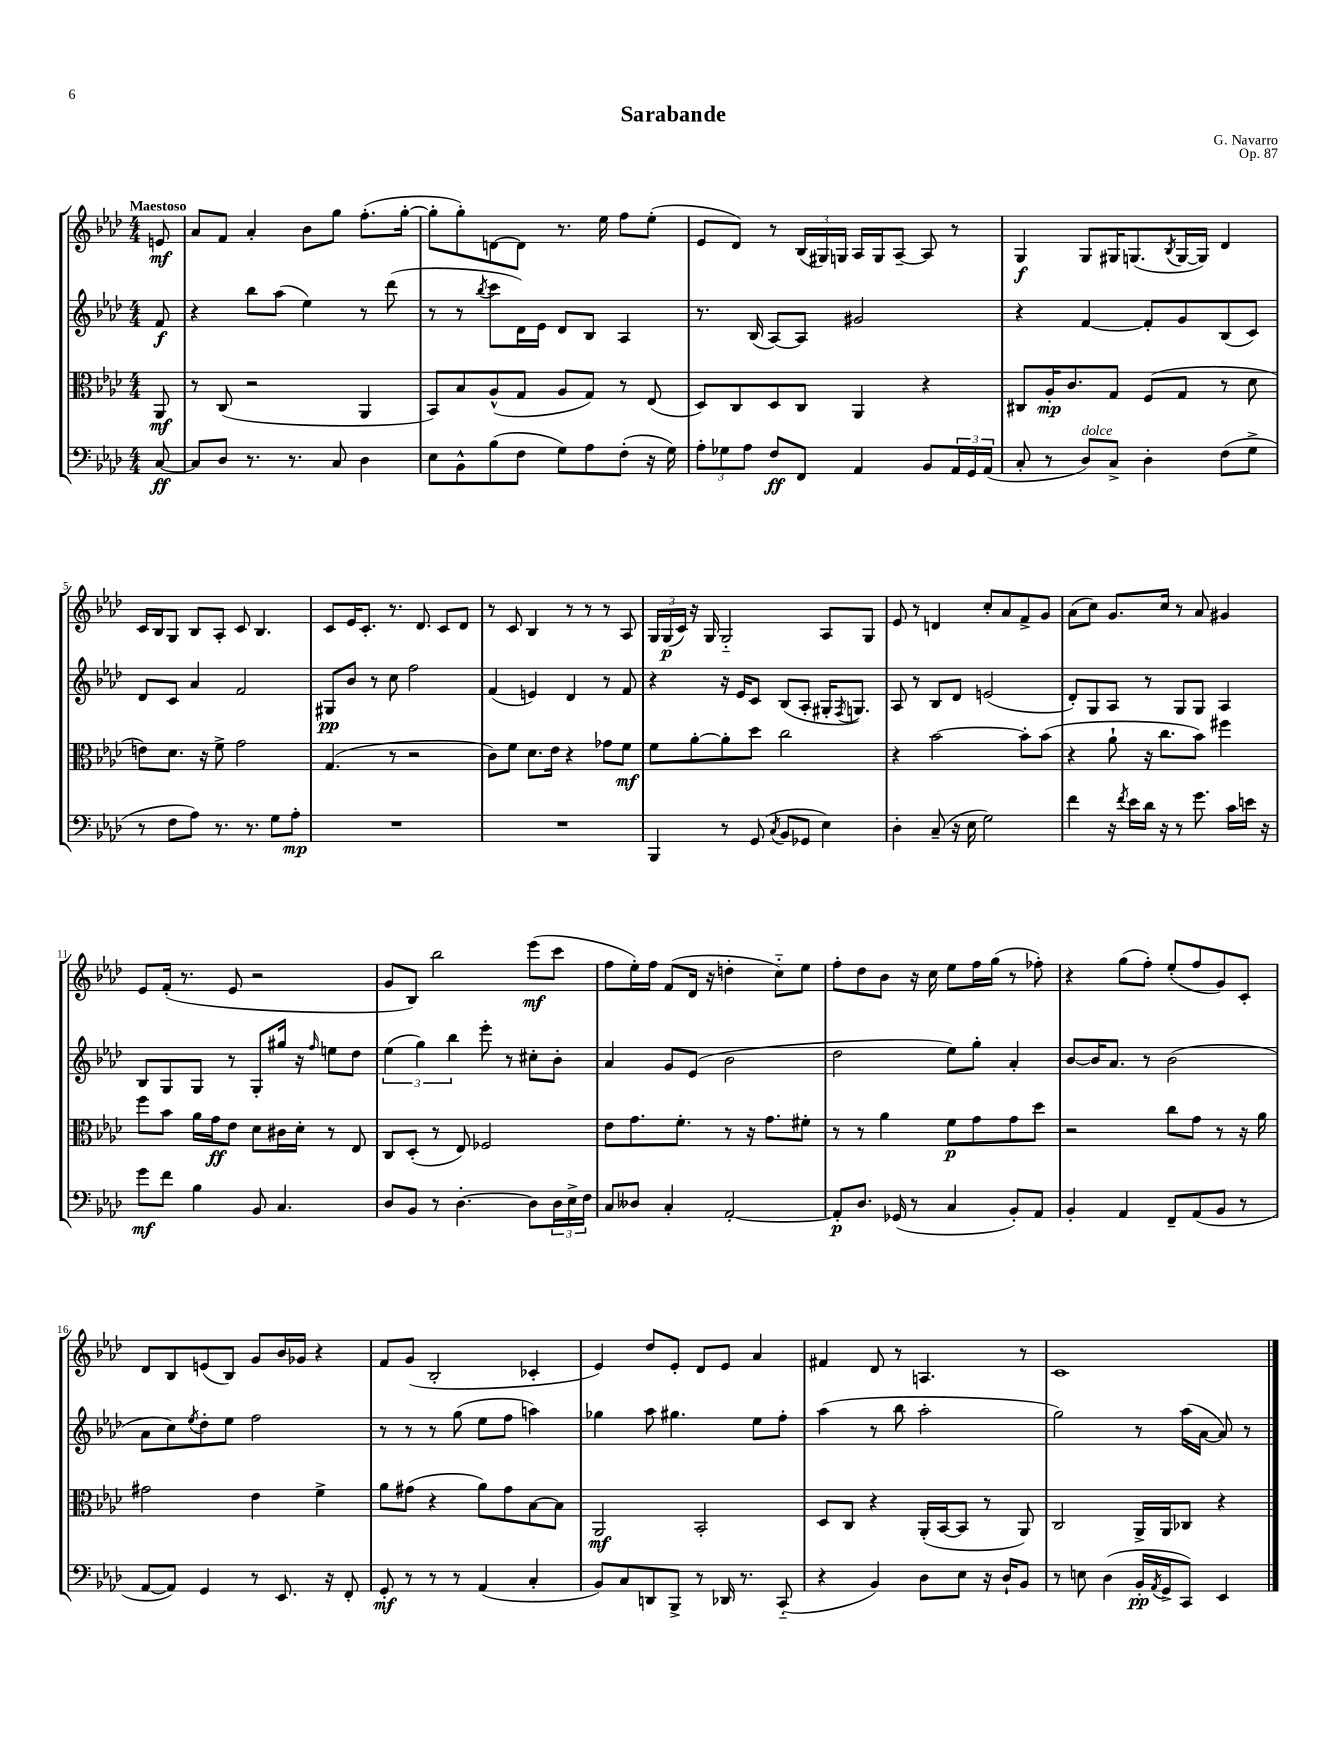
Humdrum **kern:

**kern	**kern	**kern	**kern
*staff4	*staff3	*staff2	*staff1
*clefF4	*clefC3	*clefG2	*clefG2
*k[b-e-a-d-]	*k[b-e-a-d-]	*k[b-e-a-d-]	*k[b-e-a-d-]
*M4/4	*M4/4	*M4/4	*M4/4
[8C/	8AA-/	8f/	8e/
=	=	=	=
8C/]L	8r	4r	8a-/L
8D-/J	(8C/	.	8f/J
8.r	2r	8bb-\L	4a-'/
.	.	(8aa-\J	.
8.r	.	.	.
.	.	4ee-\)	8b-\L
8C/	.	.	8gg\J
4D-\	4AA-/	8r	(8.ff'\L
.	.	(8ddd-\	.
.	.	.	[16gg'\Jk
=	=	=	=
8E-\L	8BB-/L)	8r	8gg'\]L
8BB-^^\	8B-/	8r	8gg'\)
.	.	8qbb-/	.
(8B-\	(8A-^^/	8ccc\L	[8d\
8F\J	8G/J	16d-\L)	8d\]J
.	.	16e-\JJ	.
8G\L)	8A-/L	8d-/L	8.r
8A-\	8G/J)	8B-/J	.
.	.	.	16ee-\
(8F'\J	8r	4A-/	8ff\L
16r	(8E-/	.	(8ee-'\J
16G\)	.	.	.
=	=	=	=
12A-'\L	8D-/L)	8.r	8e-/L
12G-\	.	.	.
.	8C/	.	8d-/J)
12A-\J	.	.	.
.	.	(16B-/	.
8F/L	8D-/	[8A-/L)	8r
8FF/J	8C/J	8A-/]J	(24B-/LL
.	.	.	24G#/)
.	.	.	24G/JJ
4AA-/	4AA-/	2g#/	16A-/LL
.	.	.	16G/J
.	.	.	[8A-~/J
8BB-/L	4r	.	8A-/]
24AA-/L	.	.	8r
24GG/	.	.	.
(24AA-/JJ	.	.	.
=	=	=	=
8C'/	8C#/L	4r	4G/
8r	16A-'/K	.	.
.	8.c/	.	.
8D-/L)	.	[4f/	8G/L
8C^/J	8G/J	.	16G#/K
.	.	.	(8.G/
4D-'\	(8F/L	8f'/]L	.
.	.	.	8qB-/
.	8G/J	8g/	[16G/L
.	.	.	16G/]JJ)
(8F\L	8r	(8B-/	4d-/
8G^\J	8d-\	8c/J)	.
=	=	=	=
8r	8e\L)	8d-/L	16c/LL
.	.	.	16B-/J
8F\L	8.d-\J	8c/J	8G/J
8A-\J)	.	4a-/	8B-/L
.	16r	.	.
8.r	8f^\	.	8A-'/J
.	2g\	2f/	8c/
8.r	.	.	.
.	.	.	4.B-/
8G\L	.	.	.
8A-'\J	.	.	.
=	=	=	=
1r	(4.G/	8G#/L	8c/L
.	.	8b-/J	16e-/K
.	.	.	8.c'/J
.	.	8r	.
.	8r	8cc\	8.r
.	2r	2ff\	.
.	.	.	8.d-/
.	.	.	8c/L
.	.	.	8d-/J
=	=	=	=
1r	8c\L)	(4f/	8r
.	8f\J	.	8c/
.	8.d-\L	4e/)	4B-/
.	16e-\Jk	.	.
.	4r	4d-/	8r
.	.	.	8r
.	8g-\L	8r	8r
.	8f\J	8f/	8A-/
=	=	=	=
4BBB-/	8f\L	4r	24G/LL
.	.	.	(24G/
.	.	.	24c/JJ)
.	[8a-'\	.	16r
.	.	.	16G/
8r	8a-'\]	16r	2G'~/
.	.	16e-/LK	.
(8GG/	8dd-\J	8c/J	.
8qC/	.	.	.
8BB-/L	2cc\	(8B-/L	.
8GG-/J	.	8A-'/J	.
4E-\)	.	16G#'/LK	8A-/L
.	.	8qF/	.
.	.	8.G/J)	.
.	.	.	8G/J
=	=	=	=
4D-'\	4r	8A-/	8e-/
.	.	8r	8r
(8C~/	[2b-\	8B-/L	4d/
16r	.	8d-/J	.
16E-\	.	.	.
2G\)	.	(2e/	8cc'/L
.	.	.	8a-/
.	8b-'\]L	.	8f^/
.	(8b-\J	.	8g/J
=	=	=	=
4f\	4r	8d-'/L)	(8a-\L
.	.	8G/	8cc\J)
16r	8a-`\	8A-/J	8.g/L
8qf/	.	.	.
16e-\LL	.	.	.
16d-\JJ	16r	8r	.
16r	8.cc\L	.	16cc/Jk
8r	.	8G/L	8r
8.g\	8b-\J)	8G/J	8a-/
.	4ff#\	4A-/	4g#/
16c\LL	.	.	.
16e\JJ	.	.	.
16r	.	.	.
=	=	=	=
8g\L	8ff\L	8B-/L	8e-/L
8f\J	8b-\J	8G/	(16f'/Jk
.	.	.	8.r
4B-\	16a-\LL	8G/J	.
.	16g\J	.	.
.	8e-\J	8r	8e-/
8BB-/	8d-\L	8G'/L	2r
4.C/	16c#\L	16gg#/Jk	.
.	16d-'\JJ	16r	.
.	.	16qqff/	.
.	8r	8ee\L	.
.	8E-/	8dd-\J	.
=	=	=	=
8D-/L	8C/L	(6ee-\	8g/L
8BB-/J	(8D-'/J	.	8B-/J)
.	.	6gg\)	.
8r	8r	.	2bb-\
.	.	6bb-\	.
[4.D-'\	8E-/)	.	.
.	2F-/	8eee-'\	.
.	.	8r	.
8D-\]L	.	8cc#'\L	(8eee-\L
24D-\L	.	8b-'\J	8ccc\J
24E-^\	.	.	.
24F\JJ	.	.	.
=	=	=	=
8C/L	8e-\L	4a-/	8ff\L
8D--/J	8.g\	.	16ee-'\L)
.	.	.	16ff\JJ
4C'/	.	8g/L	(8f/L
.	8.f'\J	.	.
.	.	(8e-/J	16d-/Jk
.	.	.	16r
[2AA-'/	8r	2b-\	4dd'\
.	16r	.	.
.	8.g\L	.	.
.	.	.	8cc'~\L)
.	8f#'\J	.	8ee-\J
=	=	=	=
8AA-'/]L	8r	2dd-\	8ff'\L
8.D-/J	8r	.	8dd-\
.	4a-\	.	8b-\J
(16GG-/	.	.	.
8r	.	.	16r
.	.	.	16cc\
4C/	8f\L	8ee-\L)	8ee-\L
.	8g\	8gg'\J	16ff\L
.	.	.	(16gg\JJ
8BB-'/L)	8g\	4a-'/	8r
8AA-/J	8dd-\J	.	8ff-'\)
=	=	=	=
4BB-'/	2r	[8b-/L	4r
.	.	16b-/]K	.
.	.	8.a-/J	.
4AA-/	.	.	(8gg\L
.	.	8r	8ff'\J)
8FF~/L	8cc\L	(2b-\	(8ee-'/L
(8AA-/	8g\J	.	8ff/
8BB-/J	8r	.	8g/)
8r	16r	.	8c'/J
.	16a-\	.	.
=	=	=	=
[8AA-/L	2g#\	8a-\L	8d-/L
8AA-/]J)	.	8cc\)	8B-/
.	.	8qee-/	.
4GG/	.	8dd-'\	(8e/
.	.	8ee-\J	8B-/J)
8r	4e-\	2ff\	8g/L
8.EE-/	.	.	16b-/L
.	.	.	16g-/JJ
.	4f^\	.	4r
16r	.	.	.
8FF'/	.	.	.
=	=	=	=
8GG'/	8a-\L	8r	8f/L
8r	(8g#\J	8r	(8g/J
8r	4r	8r	2B-'/
8r	.	(8gg\	.
(4AA-/	8a-\L)	8ee-\L	.
.	8g#\	8ff\J	.
4C'/	[8B-\	4aa\)	4c-'/
.	8B-\]J	.	.
=	=	=	=
8BB-/L)	2AA-/	4gg-\	4e-/)
8C/	.	.	.
8DD/	.	8aa-\	8dd-/L
8BBB-^/J	.	4.gg#\	8e-'/J
8r	2BB-'/	.	8d-/L
16DD-/	.	.	8e-/J
8.r	.	.	.
.	.	8ee-\L	4a-/
(8CC'~/	.	8ff'\J	.
=	=	=	=
4r	8D-/L	(4aa-\	4f#/
.	8C/J	.	.
4BB-/)	4r	8r	8d-/
.	.	8bb-\	8r
8D-\L	(16AA-'/LL	2aa-'\	4.A/
.	[16BB-/J	.	.
8E-\J	8BB-/]J	.	.
16r	8r	.	.
16D-`/LK	.	.	.
8BB-/J	8AA-/)	.	8r
=	=	=	=
8r	2C/	2gg\)	1c
8E\	.	.	.
(4D-\	.	.	.
16BB-'/LL	16AA-^/LL	8r	.
8qAA-/	.	.	.
16GG^/J	16AA-/J	.	.
8CC/J)	8C-/J	(16aa-\LL	.
.	.	[16a-\JJ	.
4EE-/	4r	8a-/])	.
.	.	8r	.
==	==	==	==
*-	*-	*-	*-
